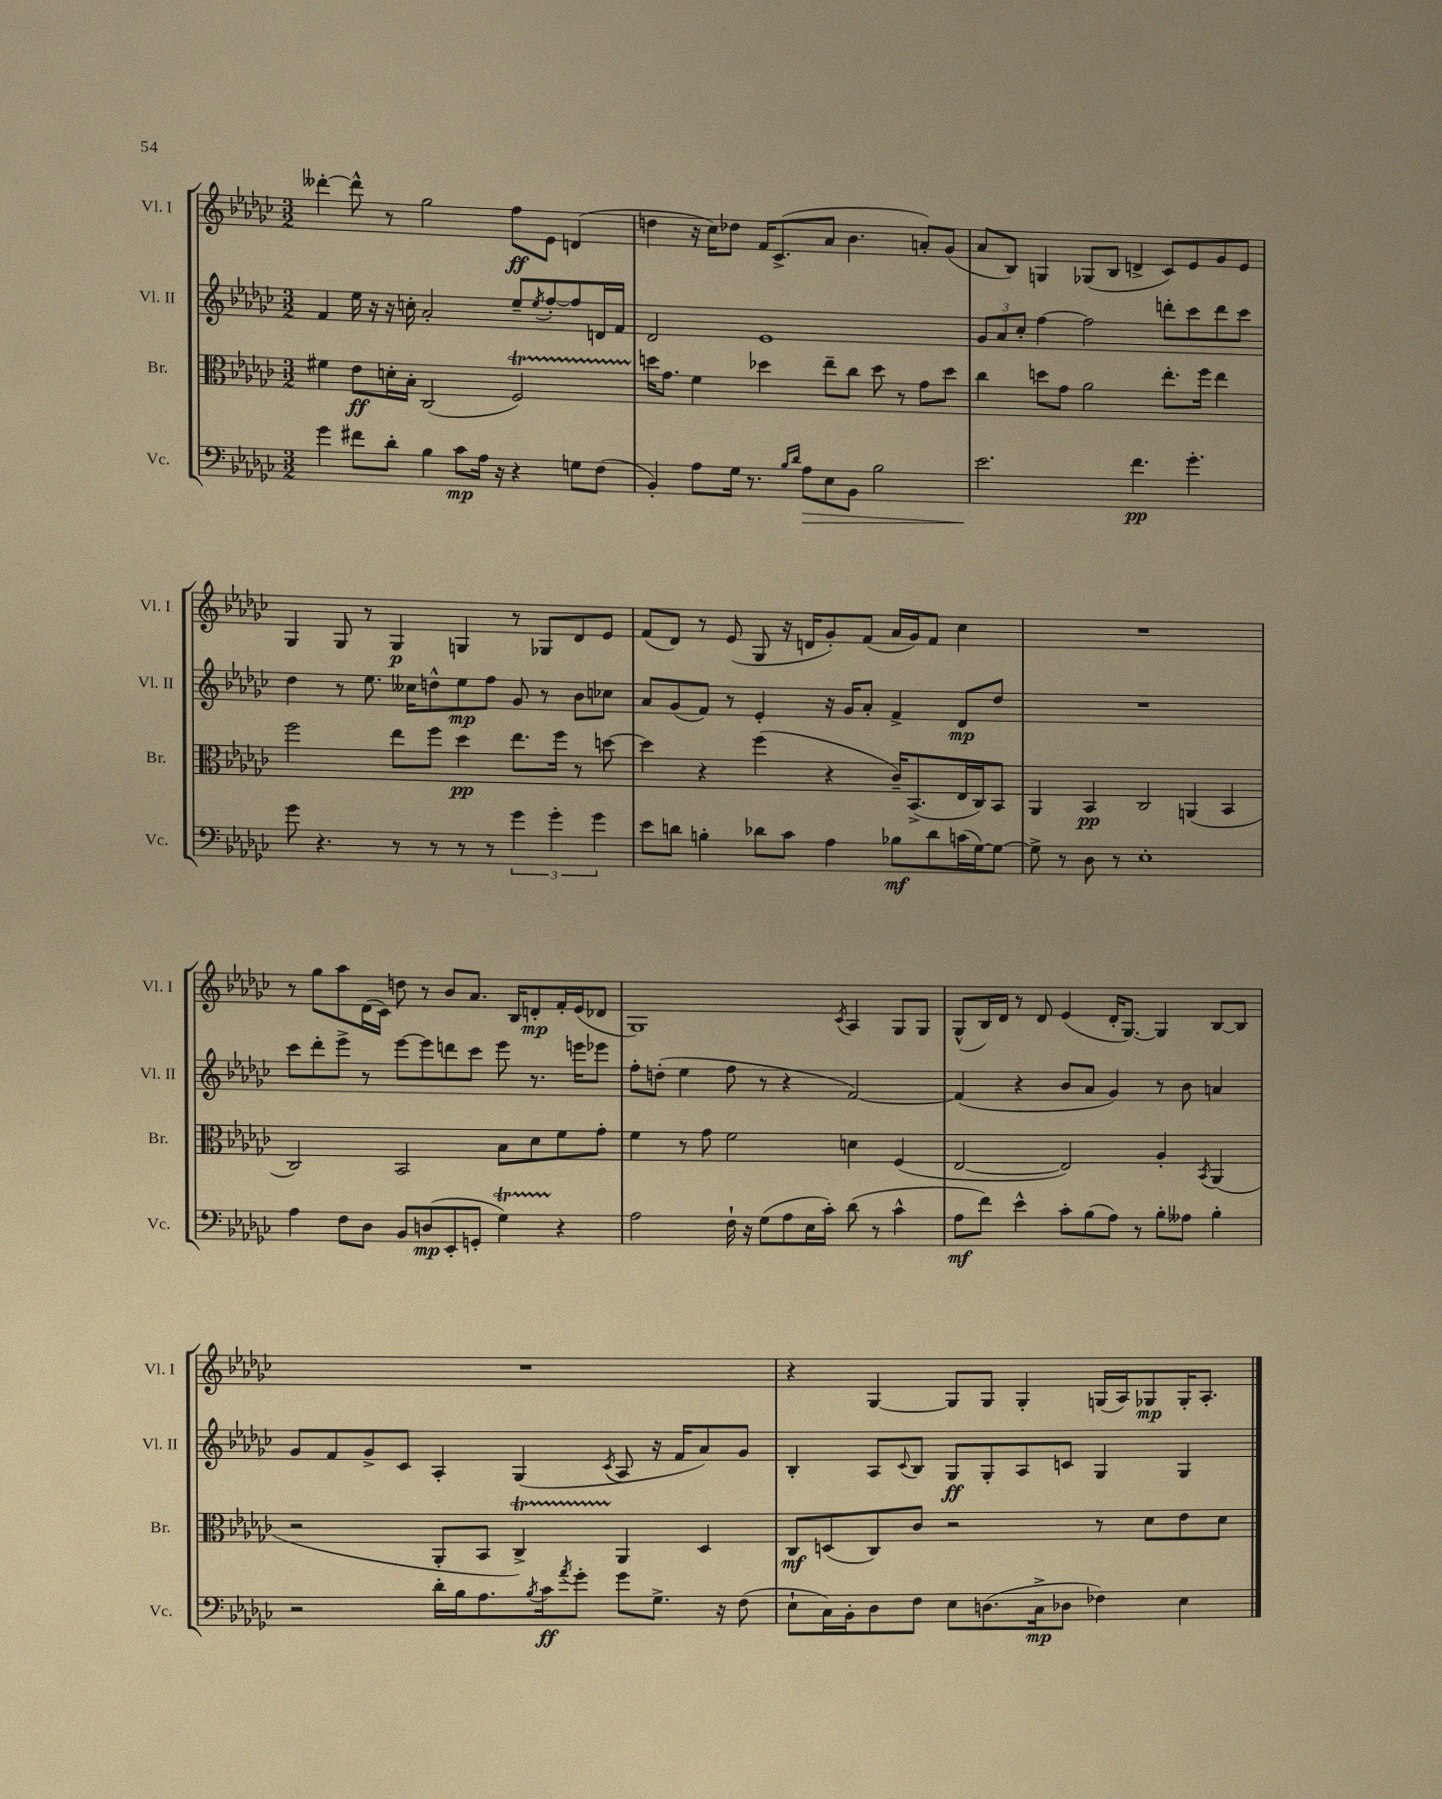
<<
\new StaffGroup <<
\new Staff = "s0" \with { instrumentName = "Vl. I" shortInstrumentName = "Vl. I" } {
    \clef treble \key ges \major \numericTimeSignature \time 3/2
    deses'''4~-. deses'''8-^ r8 ges''2 f''8\ff ees'8 d'4( |
    d''4 r16 ces''16) des''8 f'16 ces'8.->( aes'8 bes'4. a'8-.) ges'8( |
    aes'8 bes8) g4 ges8( bes8 d'4-> ces'8) ees'8 ges'8 ees'8 |
    ges4 ges8 r8 ges4\p g4 r8 ges8 des'8 ees'8 |
    f'8( des'8) r8 ees'8( ges8 r16 d'16 ges'8-.) f'8( aes'16 ges'16) f'8 ces''4 |
    R1. |
    r8 ges''8 aes''8 des'16( ces'16) d''8 r8 bes'8 aes'8. bes16 d'8-.\mp f'16-. ees'16( des'8 |
    ges1) \acciaccatura { ces'8 } aes4 ges8 ges8 |
    ges8-^( bes16) des'16 r8 des'8 ees'4( des'16-. ges8.~) ges4 bes8~ bes8 |
    R1. |
    r4 ges4~ ges8 ges8 ges4-. g16( aes16) ges8\mp ges16-. aes8.-. \bar "|." |
}
\new Staff = "s1" \with { instrumentName = "Vl. II" shortInstrumentName = "Vl. II" } {
    \clef treble \key ges \major \numericTimeSignature \time 3/2
    f'4 ees''16 r16 r16 c''16-. aes'2-. ees''8-- \acciaccatura { ees''8 } f''8~-. f''8 d'16 f'16 |
    des'2 ees'1 |
    \tuplet 3/2 { ges'8 aes'8 ces''8-. } f''4~ f''2 d'''8-. ces'''8 d'''8 ces'''8 |
    des''4 r8 ees''8. ceses''16 d''8-^ ees''8\mp f''8 ges'8 r8 bes'8 ces''8 |
    aes'8 ges'8( f'8) r8 ees'4-. r16 ges'16 aes'8-. f'4-> des'8\mp des''8 |
    R1. |
    ces'''8 des'''8-. ees'''8-> r8 ees'''8~ ees'''8 d'''8 ces'''8 ees'''8 r8. e'''16 ees'''8 |
    f''8-. d''8-.( ees''4 f''8 r8 r4 f'2~) |
    f'4( r4 bes'8 aes'8 ges'4) r8 bes'8 a'4 |
    ges'8 f'8 ges'8-> ces'8 aes4-. ges4( \acciaccatura { ces'8 } aes8 r16 f'16 aes'8) ges'8 |
    bes4-. aes8 \appoggiatura { ces'8 } bes8 ges8\ff ges8-. aes8 c'8 ges4 ges4 \bar "|." |
}
\new Staff = "s2" \with { instrumentName = "Br." shortInstrumentName = "Br." } {
    \clef alto \key ges \major \numericTimeSignature \time 3/2
    fis'4 ees'8\ff d'16-. bes16-. ces2( f2\startTrillSpan) |
    d''16\stopTrillSpan ges'8. f'4 des''4 ees''8-- ces''8 des''8 r8 ges'8 des''8 |
    ces''4 d''8 ges'8 aes'2 ees''8.-. f''16 ees''4 |
    f''2 ees''8 f''8 des''4\pp ees''8. f''16 r8 d''8~ |
    d''4 r4 f''4( r4 ces'16--) bes,8.->( ees16 ces16) bes,8 |
    aes,4 bes,4\pp ces2 a,4( bes,4 |
    ces2) bes,2 bes8 des'8 f'8 ges'8-. |
    f'4 r8 ges'8 f'2 d'4 f4( |
    ees2~ ees2) aes4-. \acciaccatura { bes,8 } aes,4( |
    r2 aes,8-. bes,8 ces4->\startTrillSpan) aes,4\stopTrillSpan des4 |
    ces8\mf d8( ces8) ces'8 r2 r8 des'8 ees'8 des'8 \bar "|." |
}
\new Staff = "s3" \with { instrumentName = "Vc." shortInstrumentName = "Vc." } {
    \clef bass \key ges \major \numericTimeSignature \time 3/2
    ges'4 fis'8 des'8-. bes4 ces'8\mp aes16 r16 r4 g8 f8( |
    bes,4-.) aes8 ges16 r8. \grace { bes16 des'16 } aes8\> ees8 bes,8 bes2 |
    ees'2.\! f'4.\pp ges'4.-. |
    ges'8 r4. r8 r8 r8 r8 \tuplet 3/2 { ges'4 ges'4-. ges'4 } |
    ees'8 d'8 b4-. des'8 ces'8 aes4 bes8\mf des'8 c'16( ges16~) ges8~ |
    ges8-> r8 des8 r8 ees1-. |
    aes4 f8 des8 bes,8 d8\mp( ees,8-. g,8-. ges4\startTrillSpan) r4\stopTrillSpan |
    aes2 f16-! r16 ges8( aes8 ees16 ces'16-.) des'8( r8 ces'4-^ |
    aes8\mf f'8) ees'4-^ ces'8-. bes8( aes8) r8 bes8-. aeses8 bes4-. |
    r2 des'16-. bes16 aes8. \acciaccatura { bes8 } ces'16\ff \acciaccatura { aes'8 } ges'8-. ges'8 ges8.-> r16 f8( |
    ees8-! ces16) bes,16-. des8 f8 ees8 d8.( ces16->\mp des8 fes4) ees4 \bar "|." |
}
>>
>>
\layout { \context { \Score \remove "Bar_number_engraver" } }
